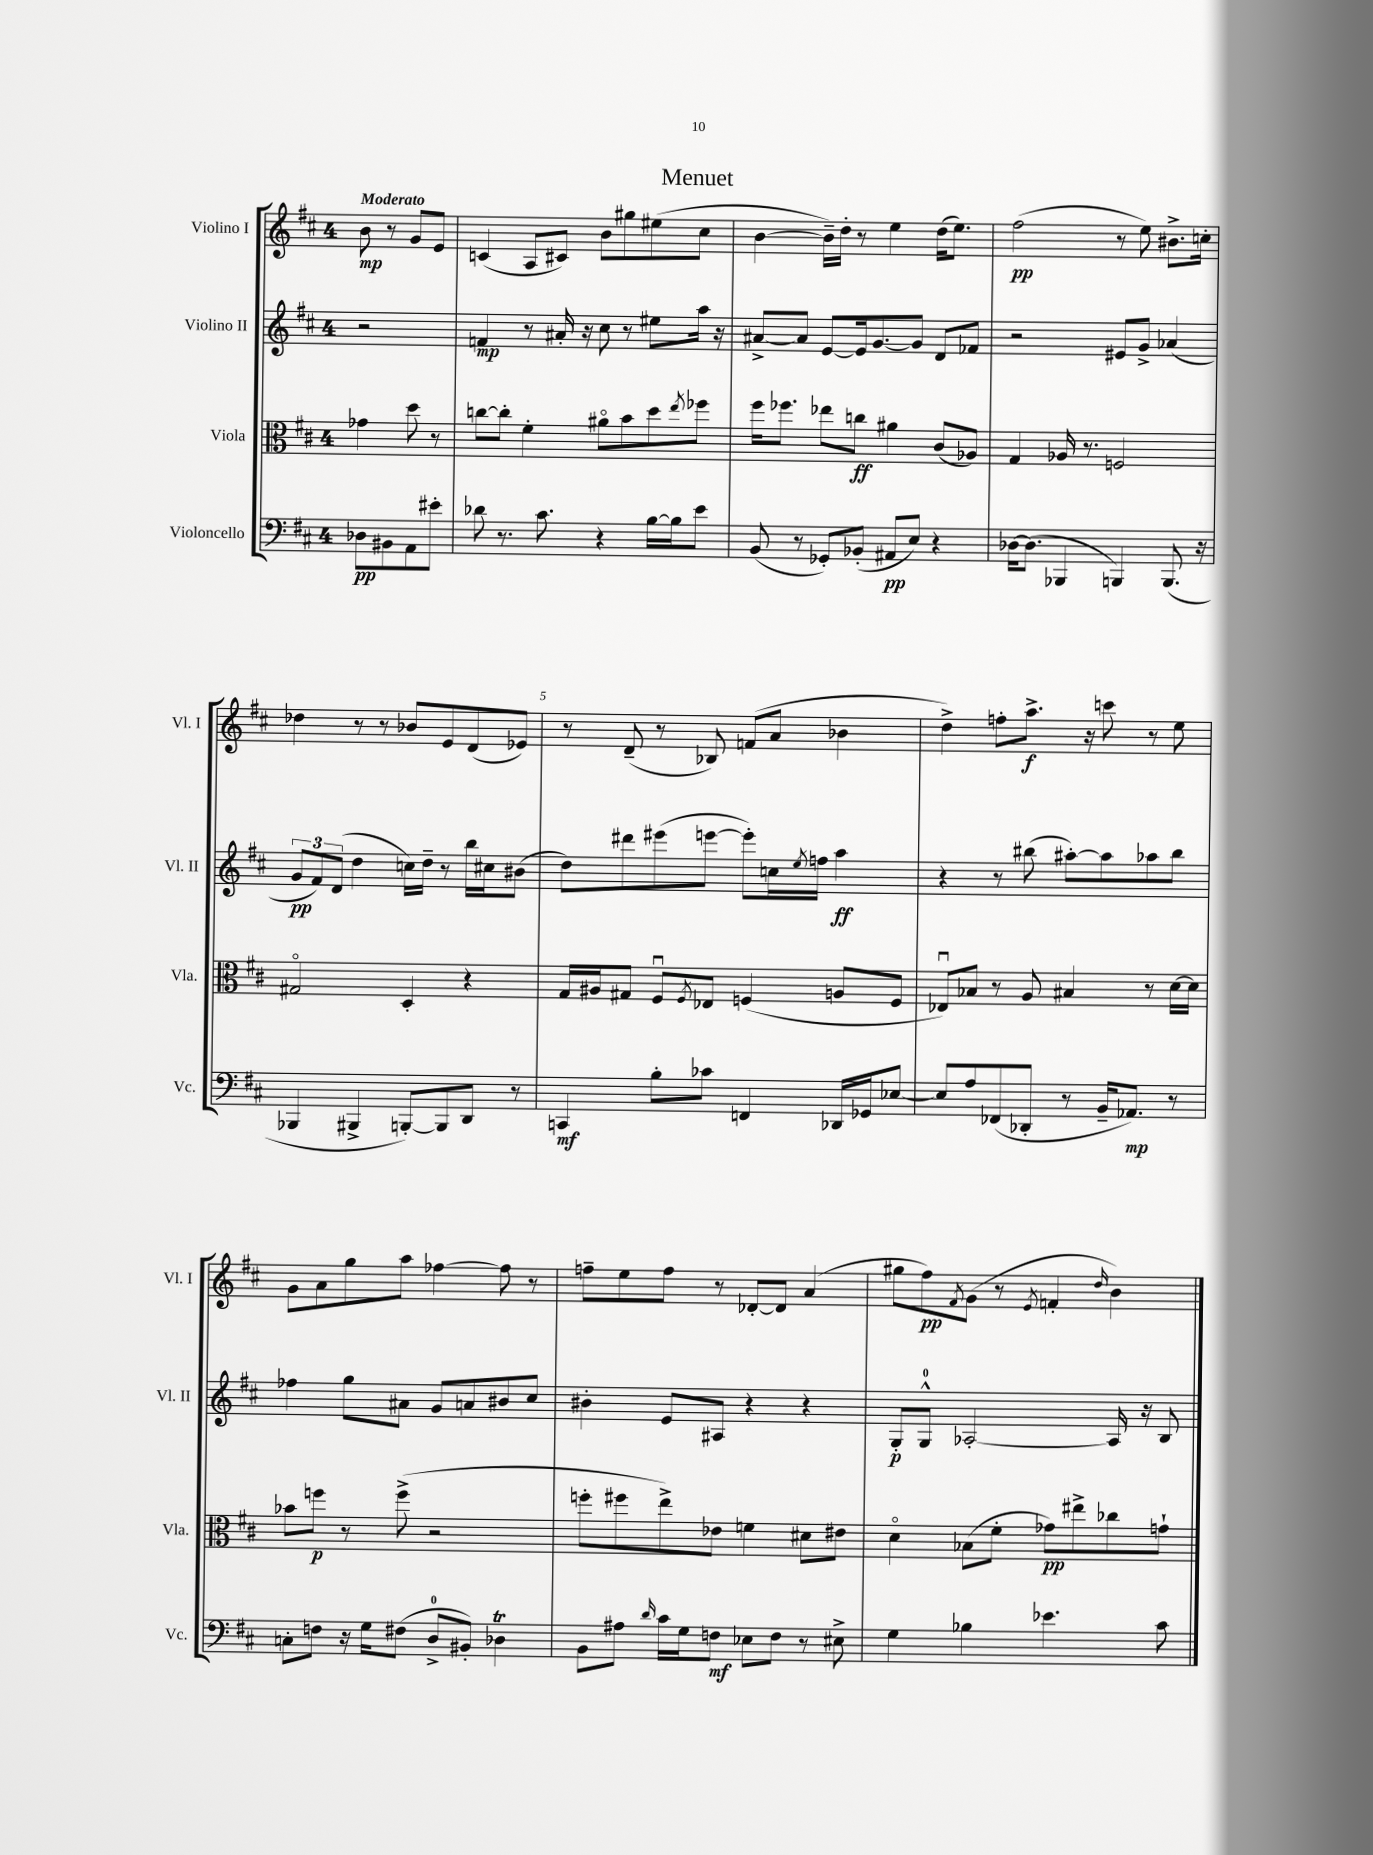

**kern	**kern	**kern	**kern
*staff4	*staff3	*staff2	*staff1
*clefF4	*clefC3	*clefG2	*clefG2
*k[f#c#]	*k[f#c#]	*k[f#c#]	*k[f#c#]
*M4/4	*M4/4	*M4/4	*M4/4
8D-	4g-	2r	8b
8BB#	.	.	8r
8AA	8dd	.	8g
8e#'	8r	.	8e
=	=	=	=
8d-	[8cc	4f	(4c
8.r	8cc']	.	.
.	4f#'	8r	8A
8.c#	.	.	.
.	.	16a#'	8c#)
.	.	16r	.
4r	8a#o	8cc#	8b
.	8b	8r	8gg#
[16B	8dd	8ee#	(8ee#
16B]	.	.	.
.	8qee	.	.
8e	8ff-	16aa	8cc#
.	.	16r	.
=	=	=	=
(8BB	16ff#	[8a#^	[4b
.	8.ff-	.	.
8r	.	8a#]	.
8GG-')	8ee-	[8e	16b~])
.	.	.	16dd'
(8BB-'	8cc	16e]	8r
.	.	[8.g	.
8AA#	4a#	.	4ee
8E)	.	8g]	.
4r	(8c#	8d	(16dd
.	.	.	8.ee)
.	8A-)	8f-	.
=	=	=	=
[16D-	4G	2r	(2ff#
(8.D-]	.	.	.
4BBB-	16A-	.	.
.	8.r	.	.
4BBB)	2F	8e#	8r
.	.	8g^	8ee)
(8.BBB	.	(4a-	8.b#^
16r	.	.	16cc'
=	=	=	=
4BBB-	2G#o	12g	4dd-
.	.	12f#)	.
.	.	(12d	.
4BBB#^	.	4dd	8r
.	.	.	8r
[8BBB')	4D'	16cc)	8b-
.	.	16dd~	.
8BBB]	.	8r	8e
8DD	4r	16bb	(8d
.	.	16cc#	.
8r	.	(8b#	8e-)
=	=	=	=
4CC	16G	8dd)	8r
.	16A#	.	.
.	8G#	8ddd#	(8d~
8B'	8F#u	(8eee#	8r
.	8qF#	.	.
8c-	8E-	[8eee	8B-)
4FF	(4F	8eee'])	(8f
.	.	16cc	8a
.	.	8qee	.
.	.	16ff	.
16DD-	8A	4aa	4b-
16GG-	.	.	.
[8E-	8F	.	.
=	=	=	=
8E-]	8E-u)	4r	4dd^)
8A	8B-	.	.
(8FF-	8r	8r	8ff'
8DD-'	8A	(8bb#	8.aa^
8r	4B#	[8aa#')	.
.	.	.	16r
16BB~	.	8aa#]	8ccc
8.AA-)	.	.	.
.	8r	8aa-	8r
8r	[16d	8bb#	8ee
.	16d]	.	.
=	=	=	=
8C'	8b-	4ff-	8g
8F	8ff	.	8a
16r	8r	8gg	8gg
16G	.	.	.
(8F#	(8ff^	8a#	8aa
8D^	2r	8g	[4ff-
8BB#')	.	8a	.
4D-	.	8b#	8ff-]
.	.	8cc#	8r
=	=	=	=
8BB	8ff'	4b#'	8ff~
8A#	8ff#	.	8ee
16qqd	.	.	.
16c#	8ee^)	8e	8ff
16G	.	.	.
8F	8e-	8A#	8r
8E-	4f	4r	[8d-'
8F	.	.	8d-]
8r	8d#	4r	(4a
8E#^	8e#	.	.
=	=	=	=
4G	4do	8G'	8gg#
.	.	8G^^	8ff#)
.	.	.	8qf#
4B-	(8B-	[2A-'	(8g
.	8f#'	.	8r
.	.	.	8qe
4.e-	8g-)	.	4f'
.	8ee#^	.	.
.	.	.	16qqdd
.	8cc-	16A-]	4b)
.	.	16r	.
8c#	8g`	8B	.
==	==	==	==
*-	*-	*-	*-
